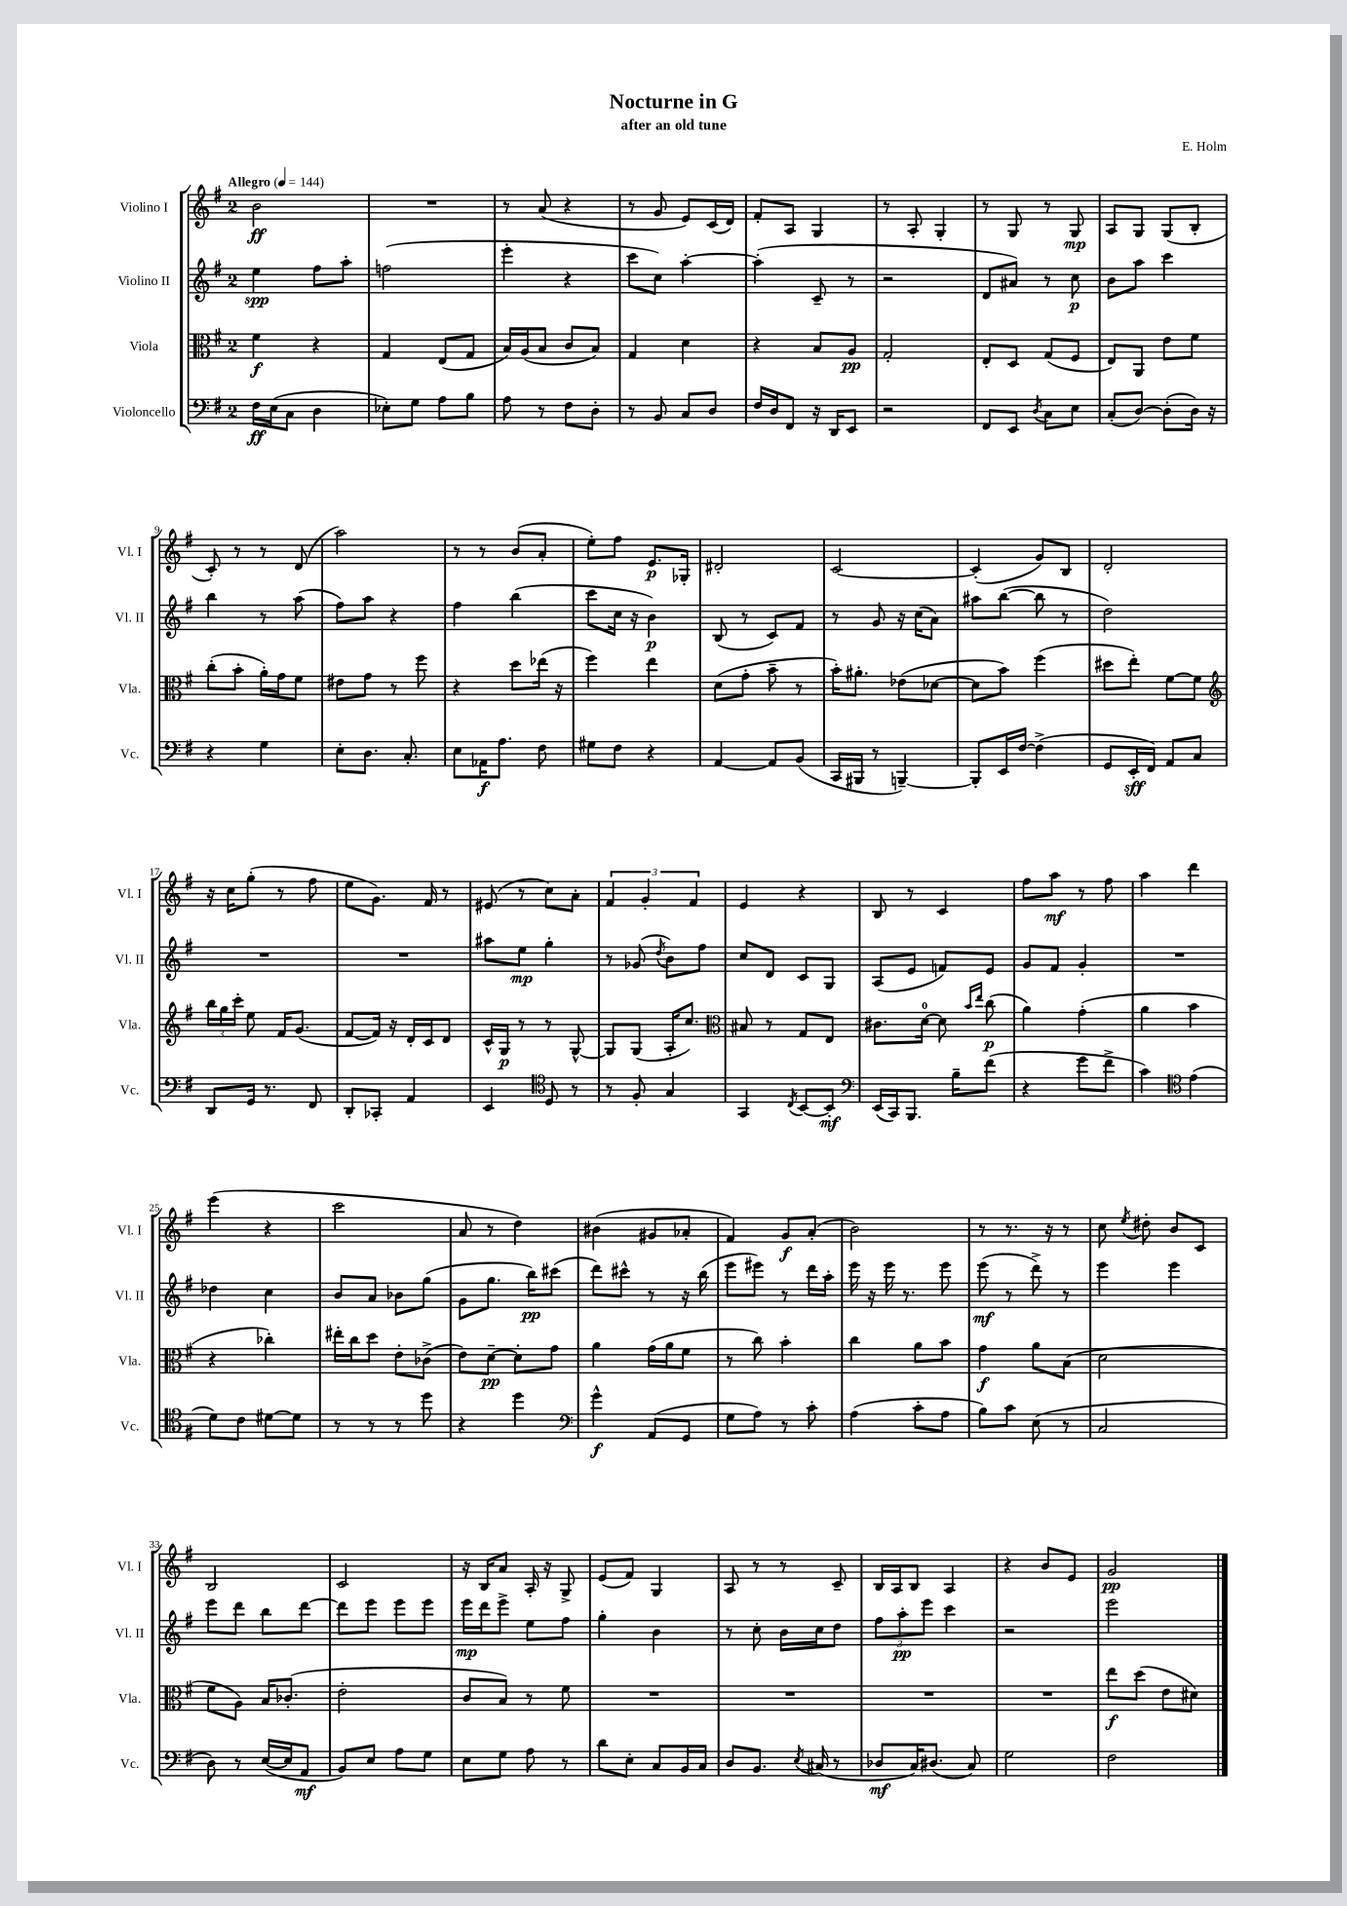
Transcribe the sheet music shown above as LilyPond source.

\header { title = "Nocturne in G" composer = "E. Holm" subtitle = "after an old tune" }
<<
\new StaffGroup <<
\new Staff = "s0" \with { instrumentName = "Violino I" shortInstrumentName = "Vl. I" } {
    \clef treble \key g \major \once \override Staff.TimeSignature.style = #'single-digit \time 2/4 \tempo "Allegro" 4 = 144
    \autoBeamOff b'2\ff |
    R2 |
    r8 a'8( r4 |
    r8 g'8 e'8[) c'16( d'16]) |
    fis'8[-. a8] g4 |
    r8 a8-. g4-. |
    r8 g8 r8 g8\mp |
    a8[ g8] g8[( b8]-. |
    c'8-.) r8 r8 d'8( |
    a''2) |
    r8 r8 b'8[( a'8]-. |
    e''8[-.) fis''8] e'8.[\p ges16]-. |
    dis'2-. |
    c'2~ |
    c'4-.( g'8[) b8] |
    d'2-. |
    r16 c''16[ g''8]-.( r8 fis''8 |
    e''8[ g'8.]) fis'16 r8 |
    eis'8( r8 c''8[) a'8]-. |
    \tuplet 3/2 { fis'4 g'4-. fis'4 } |
    e'4 r4 |
    b8 r8 c'4 |
    fis''8[ a''8]\mf r8 fis''8 |
    a''4 d'''4 |
    e'''4( r4 |
    c'''2 |
    a'8 r8 d''4) |
    bis'4( gis'8[ aes'8]-. |
    fis'4) g'8[\f a'8]-.( |
    b'2) |
    r8 r8. r16 r8 |
    c''8 \acciaccatura { e''8 } dis''8-. b'8[ c'8] |
    b2 |
    c'2 |
    r16 b16[ a'8] a16-. r16 g8-> |
    e'8[( fis'8]) g4 |
    a8 r8 r8 c'8-- |
    b16[ a16 b8] a4 |
    r4 b'8[ e'8] |
    g'2\pp \bar "|." |
}
\new Staff = "s1" \with { instrumentName = "Violino II" shortInstrumentName = "Vl. II" } {
    \clef treble \key g \major \once \override Staff.TimeSignature.style = #'single-digit \time 2/4
    \autoBeamOff e''4\spp fis''8[ a''8]-. |
    f''2( |
    e'''4-. r4 |
    c'''8[ c''8]) a''4~-. |
    a''4-.( c'8-- r8 |
    r2 |
    d'8[ ais'8]) r8 c''8\p |
    b'8[ a''8] c'''4 |
    b''4 r8 a''8( |
    fis''8[) a''8] r4 |
    fis''4 b''4( |
    c'''8[ c''16] r16 b'4\p) |
    b8( r8 c'8[) fis'8] |
    r8 g'8 r16 c''16[( a'8]) |
    ais''8[ b''8]~( b''8 r8 |
    d''2) |
    R2 |
    R2 |
    ais''8[ e''8]\mp g''4-. |
    r8 ges'8( \acciaccatura { d''8 } b'8[) fis''8] |
    c''8[ d'8] c'8[ g8] |
    a8[( e'8] f'8[) e'8] |
    g'8[ fis'8] g'4-. |
    R2 |
    des''4 c''4 |
    b'8[ a'8] bes'8[ g''8]( |
    g'8[ g''8.] b''16[\pp) cis'''8]( |
    d'''8[) cis'''8]-^ r8 r16 b''16( |
    e'''8[ eis'''8]) r8 d'''16[ a''16]-. |
    e'''16 r16 e'''16 r8. e'''8 |
    e'''8\mf( r8 d'''8->) r8 |
    e'''4 e'''4 |
    e'''8[ d'''8] b''8[ d'''8]~ |
    d'''8[ e'''8] e'''8[ e'''8] |
    e'''16[\mp d'''16 e'''8]-> e''8[ fis''8] |
    g''4-. b'4 |
    r8 c''8-. b'16[ c''16 d''8] |
    \tuplet 3/2 { fis''8[ a''8-.\pp e'''8] } c'''4 |
    r2 |
    e'''2 \bar "|." |
}
\new Staff = "s2" \with { instrumentName = "Viola" shortInstrumentName = "Vla." } {
    \clef alto \key g \major \once \override Staff.TimeSignature.style = #'single-digit \time 2/4
    \autoBeamOff fis'4\f r4 |
    g4 e8[( g8] |
    b16[) a16( b8] c'8[ b8]) |
    g4 d'4 |
    r4 b8[ a8]\pp |
    g2-. |
    e8[-. d8] g8[( fis8] |
    e8[) a,8] e'8[ fis'8] |
    c''8[-.( b'8]-. a'16[-.) g'16 fis'8] |
    eis'8[ g'8] r8 fis''8 |
    r4 d''8[ ees''16]( r16 |
    fis''4) e''4 |
    d'8[( g'8]-. b'8-- r8 |
    b'16[-.) ais'8.]-. ees'8[( des'8]~ |
    des'8[ b'8]) fis''4( |
    dis''8[ e''8]-.) fis'8[~ fis'8] |
    \clef treble \tuplet 3/2 { b''16[ g''16 c'''16]-. } e''8 fis'16[ g'8.]( |
    fis'8[~ fis'16]) r16 d'16[-. c'16 d'8] |
    c'16[-^ g16]\p r8 r8 g8~-^ |
    g8[ g8]( a16[-. c''8.]) |
    \clef alto bis8 r8 g8[ e8] |
    cis'8.[ d'16]-0~ d'8 \grace { b'16[ e''16] } c''8\p( |
    a'4) g'4-.( |
    a'4 b'4 |
    r4 ces''4-.) |
    eis''16[-. c''16 d''8] e'8[-. ces'8]->( |
    e'8[) d'8]~--\pp d'8[-. g'8] |
    a'4 g'16[( a'16 fis'8] |
    r8 c''8) b'4-. |
    c''4 a'8[ b'8] |
    g'4\f a'8[ b8]( |
    d'2 |
    fis'8[ a8]) b16[ ces'8.]-.( |
    e'2-. |
    c'8[ b8]) r8 fis'8 |
    R2 |
    R2 |
    R2 |
    R2 |
    e''8[\f d''8]( e'8[ dis'8]) \bar "|." |
}
\new Staff = "s3" \with { instrumentName = "Violoncello" shortInstrumentName = "Vc." } {
    \clef bass \key g \major \once \override Staff.TimeSignature.style = #'single-digit \time 2/4
    \autoBeamOff fis16[\ff e16( c8] d4 |
    ees8[-.) g8] a8[ b8] |
    a8 r8 fis8[ d8]-. |
    r8 b,8 c8[ d8] |
    fis16[ d16 fis,8] r16 d,16[ e,8] |
    r2 |
    fis,8[ e,8] \acciaccatura { d8 } c8[ e8] |
    c8[-.( d8]~) d8[-.( d16]) r16 |
    r4 g4 |
    e8[-. d8.] c8.-. |
    e8[ aes,16\f a8.] fis8 |
    gis8[ fis8] r4 |
    a,4~ a,8[ b,8]( |
    c,16[ bis,,16] r8 b,,4~--) |
    b,,8[-. e,16 fis16]~ fis4->( |
    g,8[ e,16-.\sff fis,16]) a,8[ c8] |
    d,8[ g,16] r8. fis,8 |
    d,8[-. ces,8]-. a,4 |
    e,4 \clef tenor d8 r8 |
    r8 fis8-. g4 |
    g,4 \acciaccatura { c8 } b,8[~ b,8]-.\mf |
    \clef bass e,16[( c,16) b,,8.] b16[-- fis'8]( |
    r4 g'8[ fis'8]-> |
    c'4) \clef tenor e'4( |
    d'8[) c'8] dis'8[~ dis'8] |
    r8 r8 r8 d''8 |
    r4 d''4 |
    \clef bass g'4-^\f a,8[( g,8] |
    g8[ a8]) r8 c'8-. |
    a4( c'8[-. a8] |
    b8[) c'8] e8( r8 |
    c2 |
    d8) r8 e16[~( e16 a,8]\mf |
    b,8[) e8] a8[ g8] |
    e8[ g8] a8 r8 |
    d'8[ e8]-. c8[ b,16 c16] |
    d8[ b,8.] \acciaccatura { e8 } cis16( r8 |
    des8[\mf c16) dis8.]( c8) |
    g2 |
    fis2 \bar "|." |
}
>>
>>
